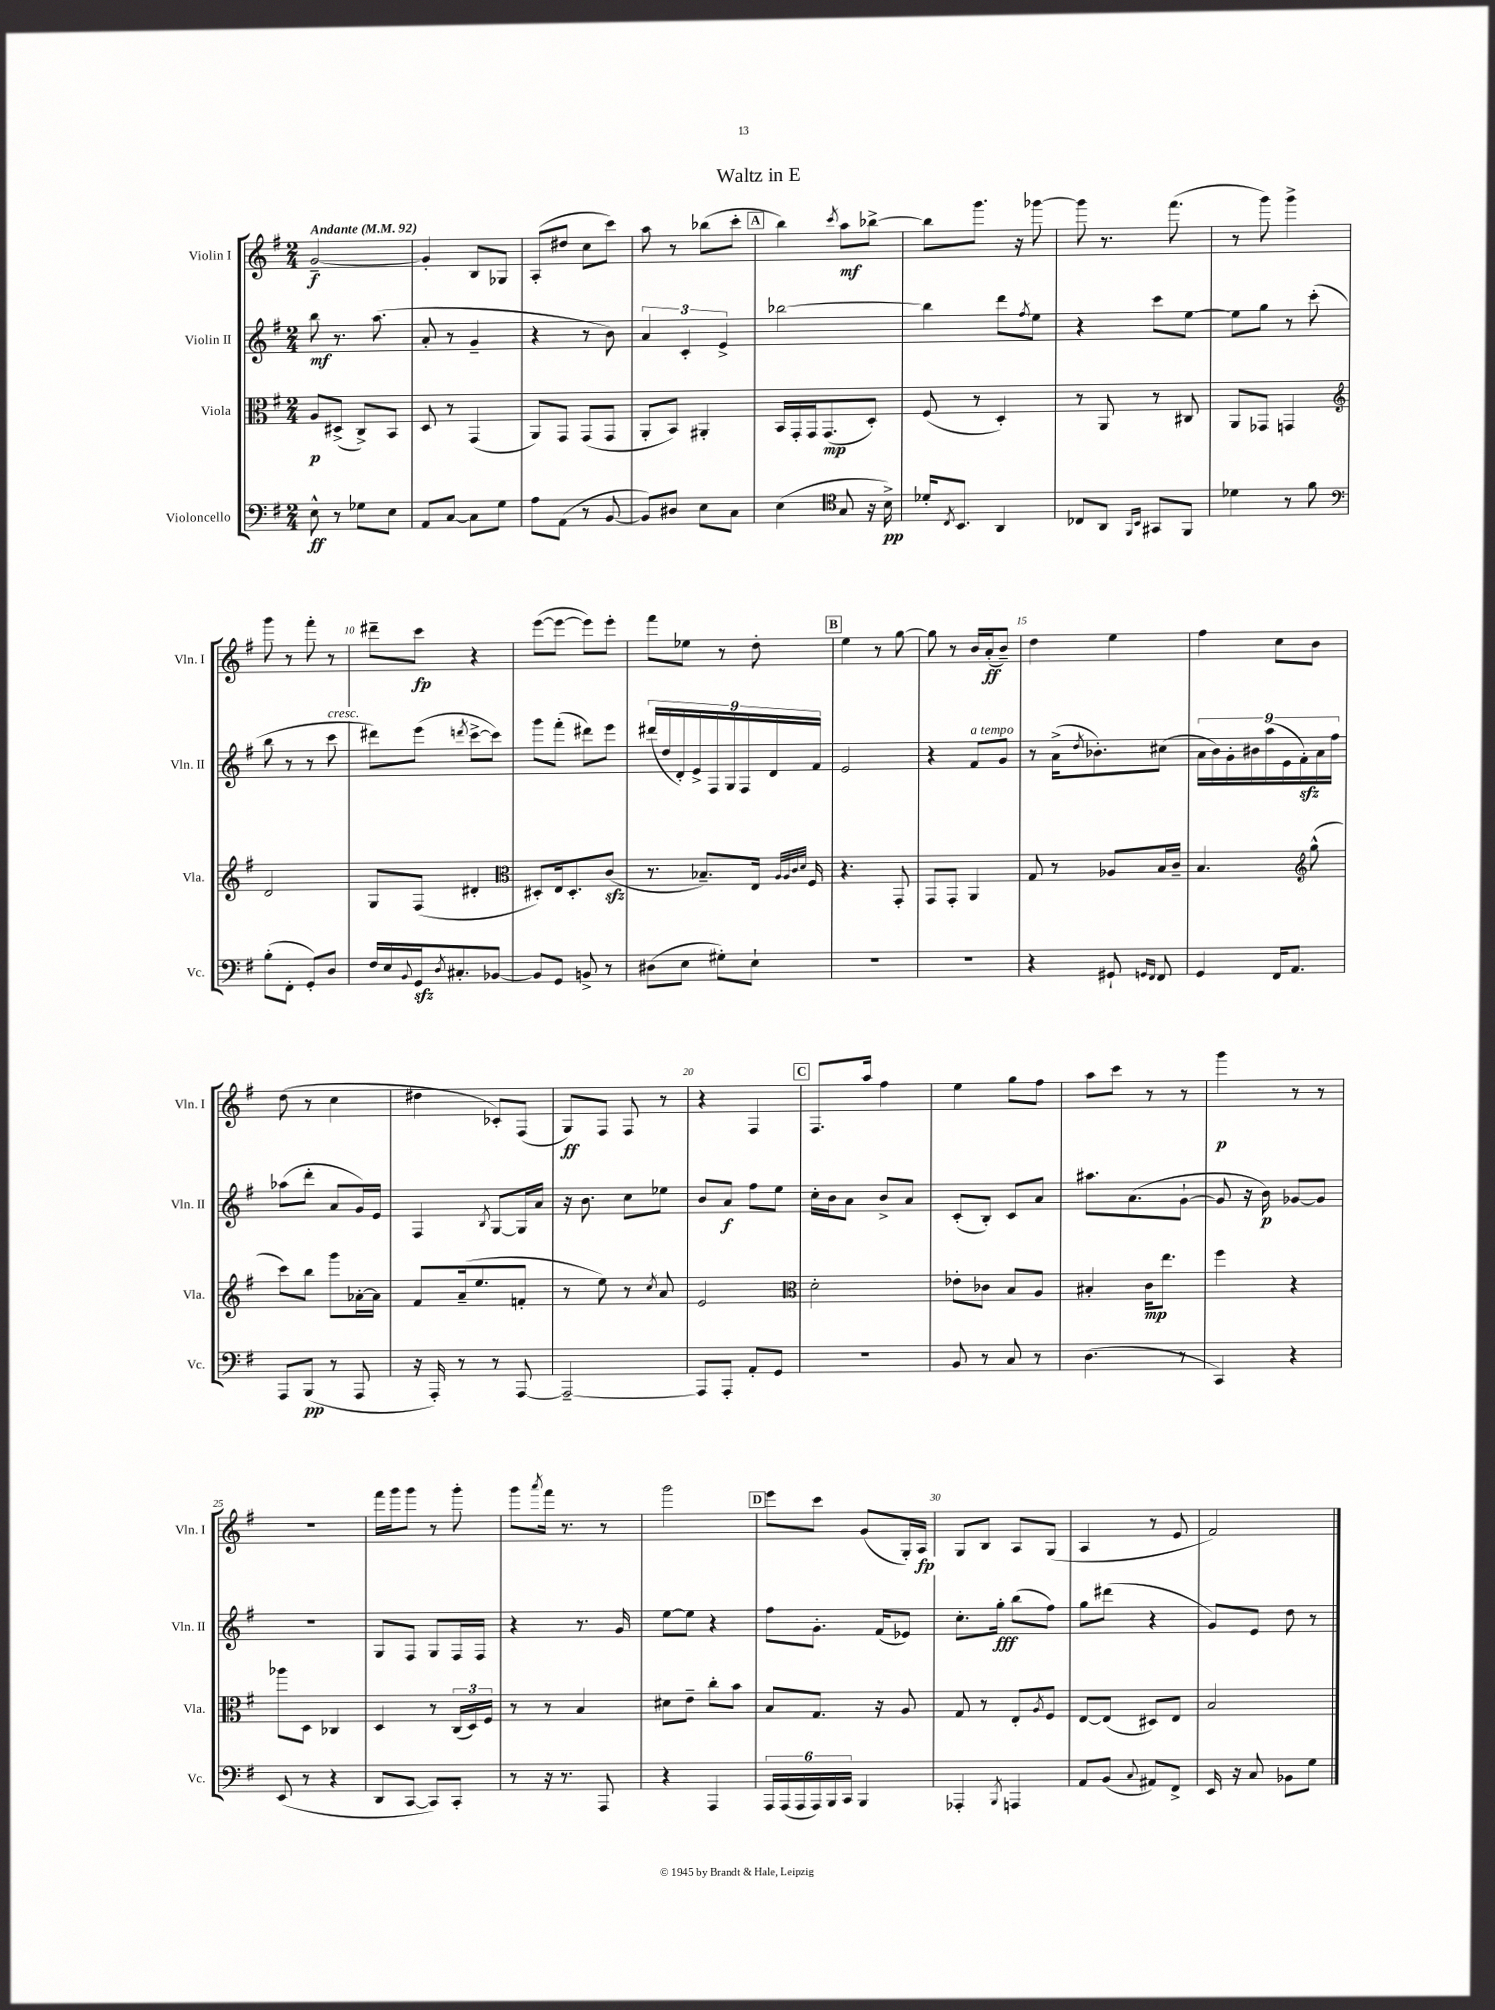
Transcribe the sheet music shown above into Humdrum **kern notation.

**kern	**kern	**kern	**kern
*staff4	*staff3	*staff2	*staff1
*clefF4	*clefC3	*clefG2	*clefG2
*k[f#]	*k[f#]	*k[f#]	*k[f#]
*M2/4	*M2/4	*M2/4	*M2/4
*MM92	*MM92	*MM92	*MM92
8E^^	8A	8bb	[2g~
8r	(8D#^	8.r	.
8G-	8C^)	.	.
.	.	(8.aa	.
8E	8BB	.	.
=	=	=	=
8AA	8D	8a'	4g']
[8C	8r	8r	.
8C]	(4GG	4g~	8B
8G	.	.	8G-
=	=	=	=
8A	8AA)	4r	(8A'
(8AA	8GG	.	8dd#
8r	(8GG	8r	8cc
[8BB	8GG	8b)	8ccc)
=	=	=	=
8BB])	8AA'	6a	8aa
8D#	8BB)	.	8r
.	.	6c'	.
8E	4AA#'	.	(8bb-
.	.	6e^	.
8C	.	.	8ccc'
=	=	=	=
(4E	16BB	[2bb-	4bb)
.	16GG'	.	.
.	16GG	.	.
.	(8.GG	.	.
*clefC4	*	*	*
.	.	.	8qccc
8G	.	.	8aa
16r	8D')	.	[8bb-^
16B^)	.	.	.
=	=	=	=
16d-'	(8F#	4bb-]	8bb-]
8qC	.	.	.
8.BB	.	.	.
.	8r	.	8.ggg
4AA	4D')	8ddd	.
.	.	.	16r
.	.	8qff#	.
.	.	8ee	[8ggg-
=	=	=	=
8C-	8r	4r	8ggg-]
8AA	8AA	.	8.r
16qqFF#	.	.	.
16qqBB	.	.	.
8GG#	8r	8ccc	.
.	.	.	(8.fff#
8FF#	8C#	[8ee	.
=	=	=	=
4d-	8AA	8ee]	8r
.	8GG-	8gg	8ggg)
8r	4GG	8r	4ggg^
8f#	.	(8ccc'	.
=	=	=	=
*clefF4	*clefG2	*	*
(8B'	2d	8bb	8ggg
8FF#'	.	8r	8r
8GG')	.	8r	8fff#'
8D	.	8ccc	8r
=	=	=	=
16F#	8G	8ddd#)	8ddd#~
16E	.	.	.
8qqBB	.	.	.
16GG	(8F#	(8eee	8ccc
8qD	.	.	.
8.C#'	.	.	.
.	.	8qddd	.
.	4d#'	[8ccc^	4r
[8BB-	.	8ccc])	.
=	=	=	=
*	*clefC3	*	*
8BB-]	8D#')	8ggg	([8eee
8GG	16E	(8fff#'	8eee_
.	8.D#'	.	.
8BB^	.	8ddd#)	8eee])
8r	(8c	8eee	8eee'
=	=	=	=
(8D#	8.r	(18ddd#	8fff#
.	.	18dd	.
.	.	18d')	.
8E	.	.	8ee-
.	.	18e^	.
.	8.B-~)	.	.
.	.	18F#	.
8G#')	.	.	8r
.	.	18G	.
.	.	18F#	.
8E`	16E	.	8dd'
.	.	18d	.
.	32qqA	.	.
.	32qqA	.	.
.	32qqc	.	.
.	32qqd	.	.
.	16F#	.	.
.	.	18f#	.
=	=	=	=
2r	4.r	2e	4ee
.	.	.	8r
.	8GG'	.	[8gg
=	=	=	=
2r	8GG	4r	8gg]
.	8GG'	.	8r
.	4AA	8f#	16b
.	.	.	(16a'
.	.	8g	8b~)
=	=	=	=
4r	8G	8r	4dd
.	8r	(16a^	.
.	.	8qdd	.
.	.	8.b-')	.
8GG#`	8A-	.	4ee
16qqGG	.	.	.
16qqFF#	.	.	.
8FF#	16B	(8cc#	.
.	16c~	.	.
=	=	=	=
4GG	4.B	18a	4ff#
.	.	18b)	.
.	.	18g'	.
.	.	18b#	.
.	.	(18aa	.
16FF#	.	.	8cc
.	.	18e	.
8.AA	.	.	.
.	.	18f#')	.
*	*clefG2	*	*
.	(8gg^^	.	8b
.	.	18a	.
.	.	18ff#	.
=	=	=	=
8AAA	8ccc)	(8aa-	(8dd
(8BBB	8bb	8ddd'	8r
8r	8ggg	8a	4cc
8AAA	[16a-'	16g)	.
.	16a-]	16e	.
=	=	=	=
16r	8f#	4F#	4dd#
16AAA')	.	.	.
8r	(16a~	.	.
.	8.ee	.	.
.	.	8qB	.
8r	.	[8G	8c-')
[8AAA	8f'	16G]	(8F#
.	.	16a	.
=	=	=	=
2AAA~_	8r	16r	8G)
.	.	8.b	.
.	8ee)	.	8F#
.	8r	8cc	8F#
.	8qcc	.	.
.	8a	8ee-	8r
=	=	=	=
8AAA]	2e	8b	4r
8AAA'	.	8a	.
8AA'	.	8ff#	4F#
8GG	.	8ee	.
=	=	=	=
*	*clefC3	*	*
2r	2d'	16cc'	8.F#
.	.	16b	.
.	.	8a	.
.	.	.	16aa
.	.	8b^	4ff#
.	.	8a	.
=	=	=	=
8BB	8e-'	(8c'	4ee
8r	8c-	8B')	.
8C	8B	8c	8gg
8r	8A	8a	8ff#
=	=	=	=
(4.D	4B#'	8.aa#	8aa
.	.	.	8ccc
.	.	(8.a	.
.	16c	.	8r
.	8.ee	.	.
8r	.	[8g`	8r
=	=	=	=
4CC)	4ff#	8g]	4ggg
.	.	16r	.
.	.	16b)	.
4r	4r	[8g-	8r
.	.	8g-]	8r
=	=	=	=
(8EE	8aa-	2r	2r
8r	8D	.	.
4r	4C-	.	.
=	=	=	=
8DD	4D	8G	16fff#
.	.	.	16ggg
[8CC	.	8F#	8ggg
8CC])	8r	8G	8r
8CC'	(24C	16F#	8ggg'
.	24D)	.	.
.	.	16F#	.
.	24F#	.	.
=	=	=	=
8r	8r	4r	8ggg
.	.	.	8qaaa
16r	8r	.	16fff#
8.r	.	.	8.r
.	4B	8.r	.
8AAA	.	.	8r
.	.	16g	.
=	=	=	=
4r	8d#	[8ee	2ggg
.	8e~	8ee]	.
4AAA	8cc'	4r	.
.	8b	.	.
=	=	=	=
24AAA	8B	8ff#	8eee
(24AAA	.	.	.
24AAA	.	.	.
24AAA)	8.G	8.g'	8ccc
24BBB	.	.	.
24CC	.	.	.
4BBB	.	.	(8g
.	16r	(16f#	.
.	8A	8e-)	16G')
.	.	.	16A
=	=	=	=
4AAA-'	8G	8.cc'	8G
.	8r	.	8B
.	.	16gg'	.
8qBBB	.	.	.
4AAA	8E'	(8bb	8A
.	8qA	.	.
.	8F#	8ff#)	(8G
=	=	=	=
8AA	[8E	8gg	4A
(8BB	(8E]	(8ddd#	.
8qqC	.	.	.
8AA#)	8D#)	4r	8r
8FF#^	8E	.	8e
=	=	=	=
16EE	2B	8g)	2f#)
16r	.	.	.
8C	.	8e	.
8BB-	.	8dd	.
8G	.	8r	.
==	==	==	==
*-	*-	*-	*-
